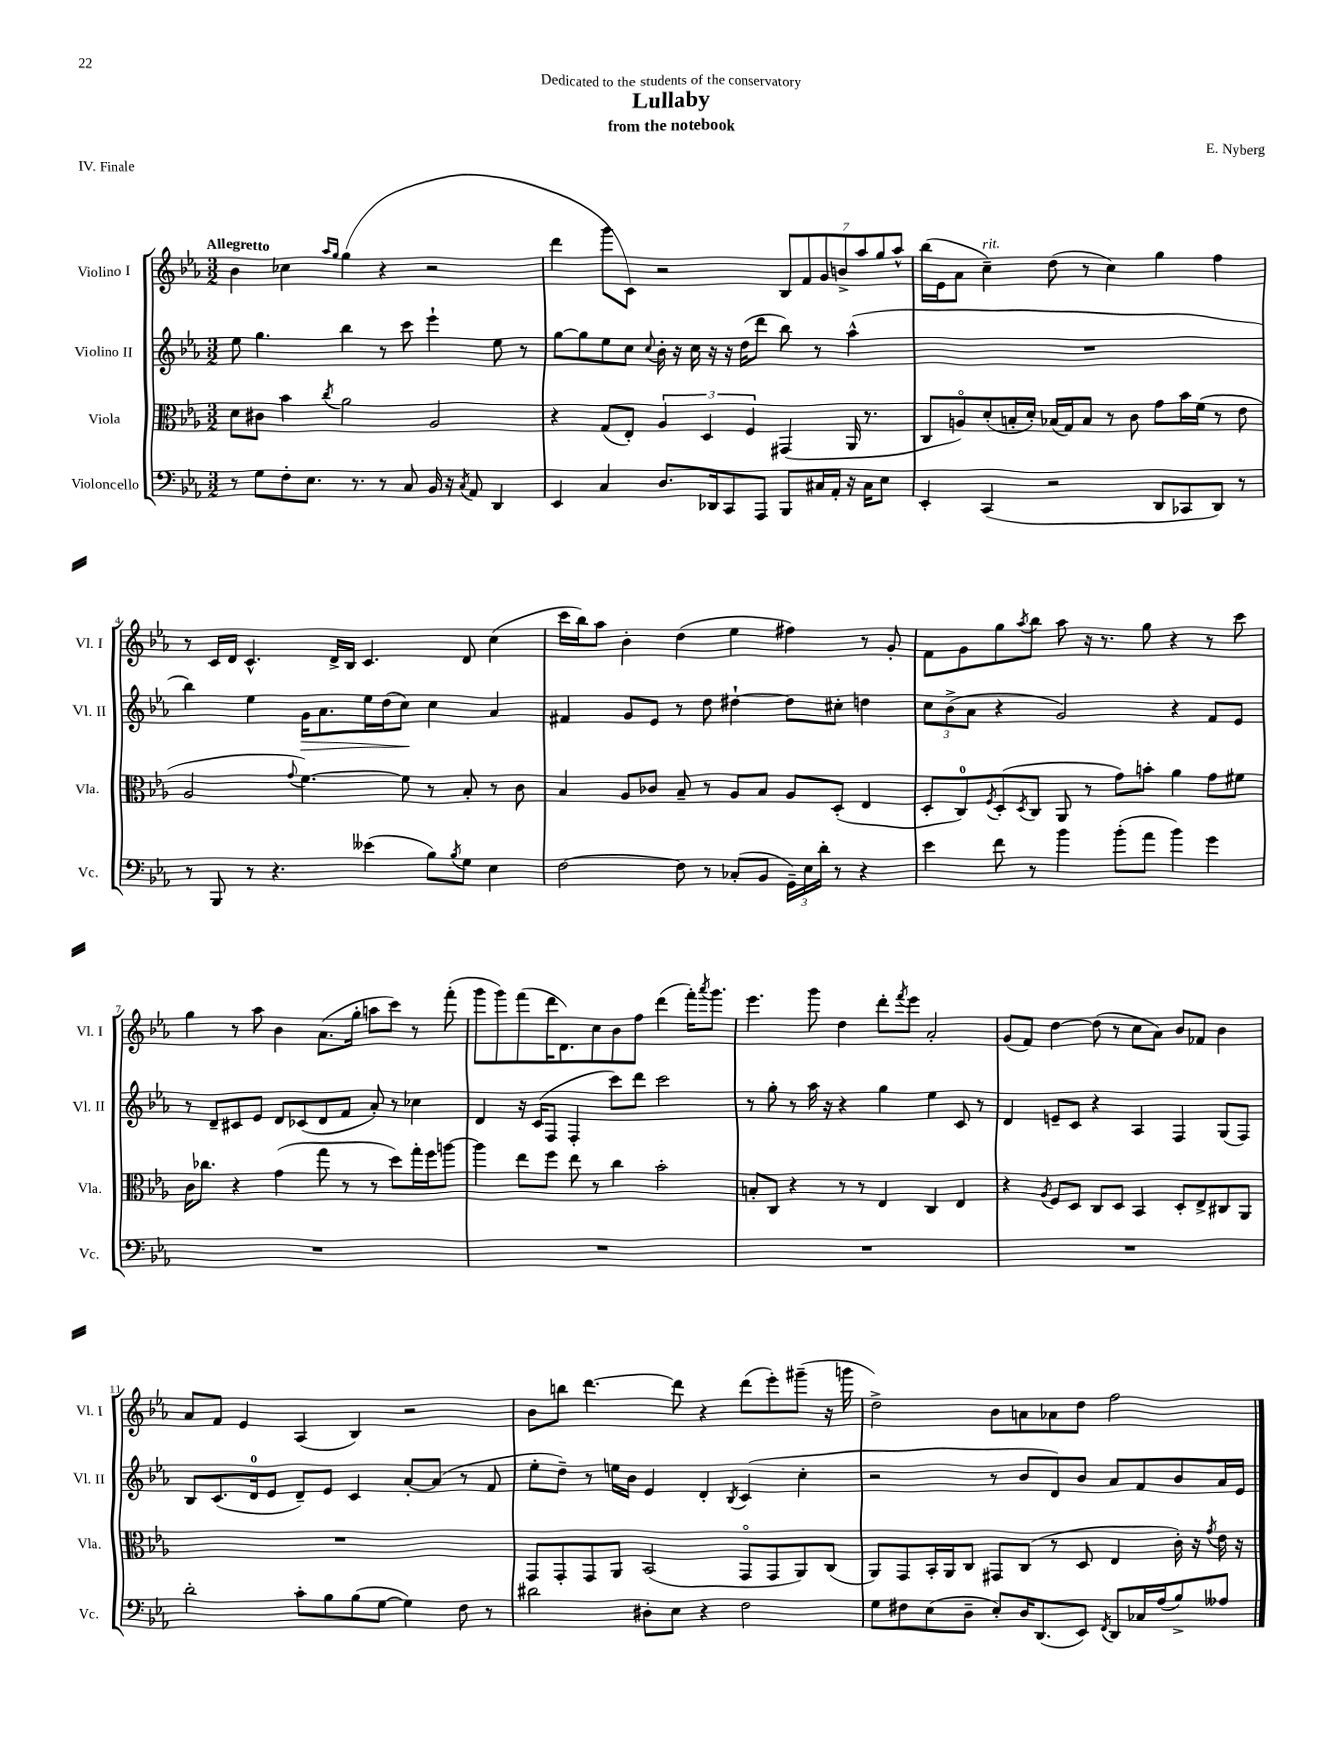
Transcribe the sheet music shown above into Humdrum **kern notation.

**kern	**kern	**kern	**kern
*staff4	*staff3	*staff2	*staff1
*clefF4	*clefC3	*clefG2	*clefG2
*k[b-e-a-]	*k[b-e-a-]	*k[b-e-a-]	*k[b-e-a-]
*M3/2	*M3/2	*M3/2	*M3/2
8r	8d	8ee-	4b-
8G	8c#	4.gg	.
8F'	4b-	.	4cc-
8.E-	.	.	.
.	.	.	16qqaa-
.	8qcc	.	16qqgg
.	2a-	4bb-	(4gg
8.r	.	.	.
8r	.	8r	4r
8C	.	8ccc	.
16BB-	2A-	4eee-`	2r
16r	.	.	.
8qC	.	.	.
8AA-	.	.	.
4DD	.	8ee-	.
.	.	8r	.
=	=	=	=
4EE-	4r	[8gg	4ddd
.	.	8gg]	.
4C	(8G	8ee-	8ggg
.	8E-')	8cc	8c)
.	.	8qqcc	.
8.D	6A-	16b-'	2r
.	.	16r	.
.	.	16cc	.
.	6D	.	.
16DD-	.	16r	.
8CC	.	16r	.
.	.	(16dd	.
.	6F	.	.
8AAA-	.	8ddd	.
8BBB-	(4GG#	8bb-)	14B-
.	.	.	14f
16C#	.	8r	.
.	.	.	14g
16AA-'	.	.	.
.	.	.	14b^
16r	16AA-	(4aa-^^	.
.	.	.	14aa-
16C#	8.r	.	.
.	.	.	14gg
8E-	.	.	.
.	.	.	14aa-^^
=	=	=	=
4EE-'	8C	1.r	(16bb-
.	.	.	16e-
.	8Ao)	.	8a-
(4CC	(8d'	.	4cc~)
.	16B'	.	.
.	16d')	.	.
2r	(16B-	.	(8dd
.	16G)	.	.
.	8B-	.	8r
.	8r	.	4cc)
.	8c	.	.
8DD	8g	.	4gg
8CC-	16b-	.	.
.	(16f	.	.
8DD)	8r	.	4ff
8r	8e-	.	.
=	=	=	=
8r	2A-	4bb-)	8r
8BBB-	.	.	16c
.	.	.	16d
8r	.	4ee-	4.c^^
4.r	.	.	.
.	8qqg	.	.
.	[4.f)	16g	.
.	.	8.a-	.
.	.	.	16d^
.	.	.	16B-
(4e--	.	16ee-	4.c
.	.	(16dd	.
.	8f]	8cc)	.
8B-)	8r	4cc	.
8qB-	.	.	.
8G	8B-'	.	8d
4E-	8r	4a-	(4cc
.	8c	.	.
=	=	=	=
[2F	4B-	4f#	16ccc
.	.	.	16bb-)
.	.	.	8aa-
.	8A-	8g	4b-'
.	8c-	8e-	.
8F]	8B-~	8r	(4dd
8r	8r	8dd	.
(8C-'	8A-	[4dd#`	4ee-
8BB-	8B-	.	.
24GG~)	8A-	8dd#]	4ff#)
24E-	.	.	.
24d'	.	.	.
8r	(8D'	8cc#'	.
4r	4E-	4dd	8r
.	.	.	8g'
=	=	=	=
4e-	8D'	12cc	8f
.	.	(12b-^	.
.	8C)	.	8g
.	.	12a-	.
.	8qF	.	.
8f	(8D'	4r	8gg
.	8qD	.	8qaa-
8r	8C	.	8bb-
4b-	8AA-	2g)	8aa-
.	8r	.	16r
.	.	.	8.r
(8b-'	8g)	.	.
8a-	8b'	.	8gg
4b-)	4a-	4r	4r
4g	8g	8f	8r
.	8f#	8e-	8ccc
=	=	=	=
1.r	16c	8r	4gg
.	8.cc-	.	.
.	.	8d~	.
.	4r	8c#	8r
.	.	8e-	8aa-
.	(4g	8d	4b-
.	.	(8c-	.
.	8gg	8d	(8.a-
.	8r	8f	.
.	.	.	16gg'
.	8r	8a-')	8aa
.	8dd)	8r	8ccc)
.	16gg'	4cc-	8r
.	16ff	.	.
.	[8aa	.	(8fff'
=	=	=	=
1.r	4aa]	4d	8ggg
.	.	.	8ggg)
.	8ee-	16r	(8fff
.	.	(16c	.
.	8ff	8F	16ddd
.	.	.	8.d)
.	8ee-	4F'	.
.	8r	.	8cc
.	4cc	8ccc)	8b-
.	.	8ddd	8ff
.	2b-'	2ccc	(4ddd
.	.	.	16fff')
.	.	.	8qaaa-
.	.	.	8.ggg
=	=	=	=
1.r	8B'	8r	4.eee-
.	8C	8gg'	.
.	4r	8r	.
.	.	16aa-	8ggg
.	.	16r	.
.	8r	4r	4dd
.	8r	.	.
.	4E-	4gg	8ddd'
.	.	.	8qfff
.	.	.	8eee-
.	4C	4ee-	2a-'
.	4E-	8c	.
.	.	8r	.
=	=	=	=
1.r	4r	4d	(8g
.	.	.	8f)
.	8qA-	.	.
.	8F	8e~	[4dd
.	8D	8c	.
.	8C	4r	(8dd]
.	8D	.	8r
.	4BB-	4A-	8cc
.	.	.	8a-)
.	8D'	4F	8b-
.	8E-^	.	8f-
.	8C#	(8G	4b-
.	8AA-	8F)	.
=	=	=	=
2d'	1.r	8B-	8a-
.	.	(8.c	8f
.	.	.	4e-
.	.	16d	.
.	.	8e-	.
8c'	.	8d~)	(4A-
8B-	.	8e-	.
(8B-	.	4c	4B-)
[8G	.	.	.
4G])	.	[8a-'	2r
.	.	(8a-]	.
8F	.	8r	.
8r	.	8f	.
=	=	=	=
2d#	8GG	8ee-'	8b-
.	8GG'	8dd~)	8bb
.	8GG	8r	[4.ddd
.	8AA-	16ee	.
.	.	16b-	.
8D#'	(2BB-	4e-	.
8E-	.	.	8ddd]
4r	.	4d'	4r
.	.	8qB-	.
2F	8GGo	(4c	(8ddd
.	8GG	.	8eee-')
.	8AA-)	4cc'	(8ggg#~
.	(8C	.	16r
.	.	.	16ggg
=	=	=	=
8G	8AA-)	2r	2dd^)
8F#	8GG	.	.
(8E-	16BB-'	.	.
.	16AA-	.	.
8D~	8C	.	.
8E-')	8GG#	8r	8b-
16D	(8C	8b-	8a
(8.DD	.	.	.
.	8r	8d)	8a-
8EE-)	8D	8b-	8dd
8qFF	.	.	.
8DD	4E-	8a-	2ff
16C-	.	8f	.
(16A-	.	.	.
8B-^)	16c')	8b-	.
.	16r	.	.
.	8qg	.	.
8A--	16e-	16a-	.
.	16r	16e-	.
==	==	==	==
*-	*-	*-	*-
